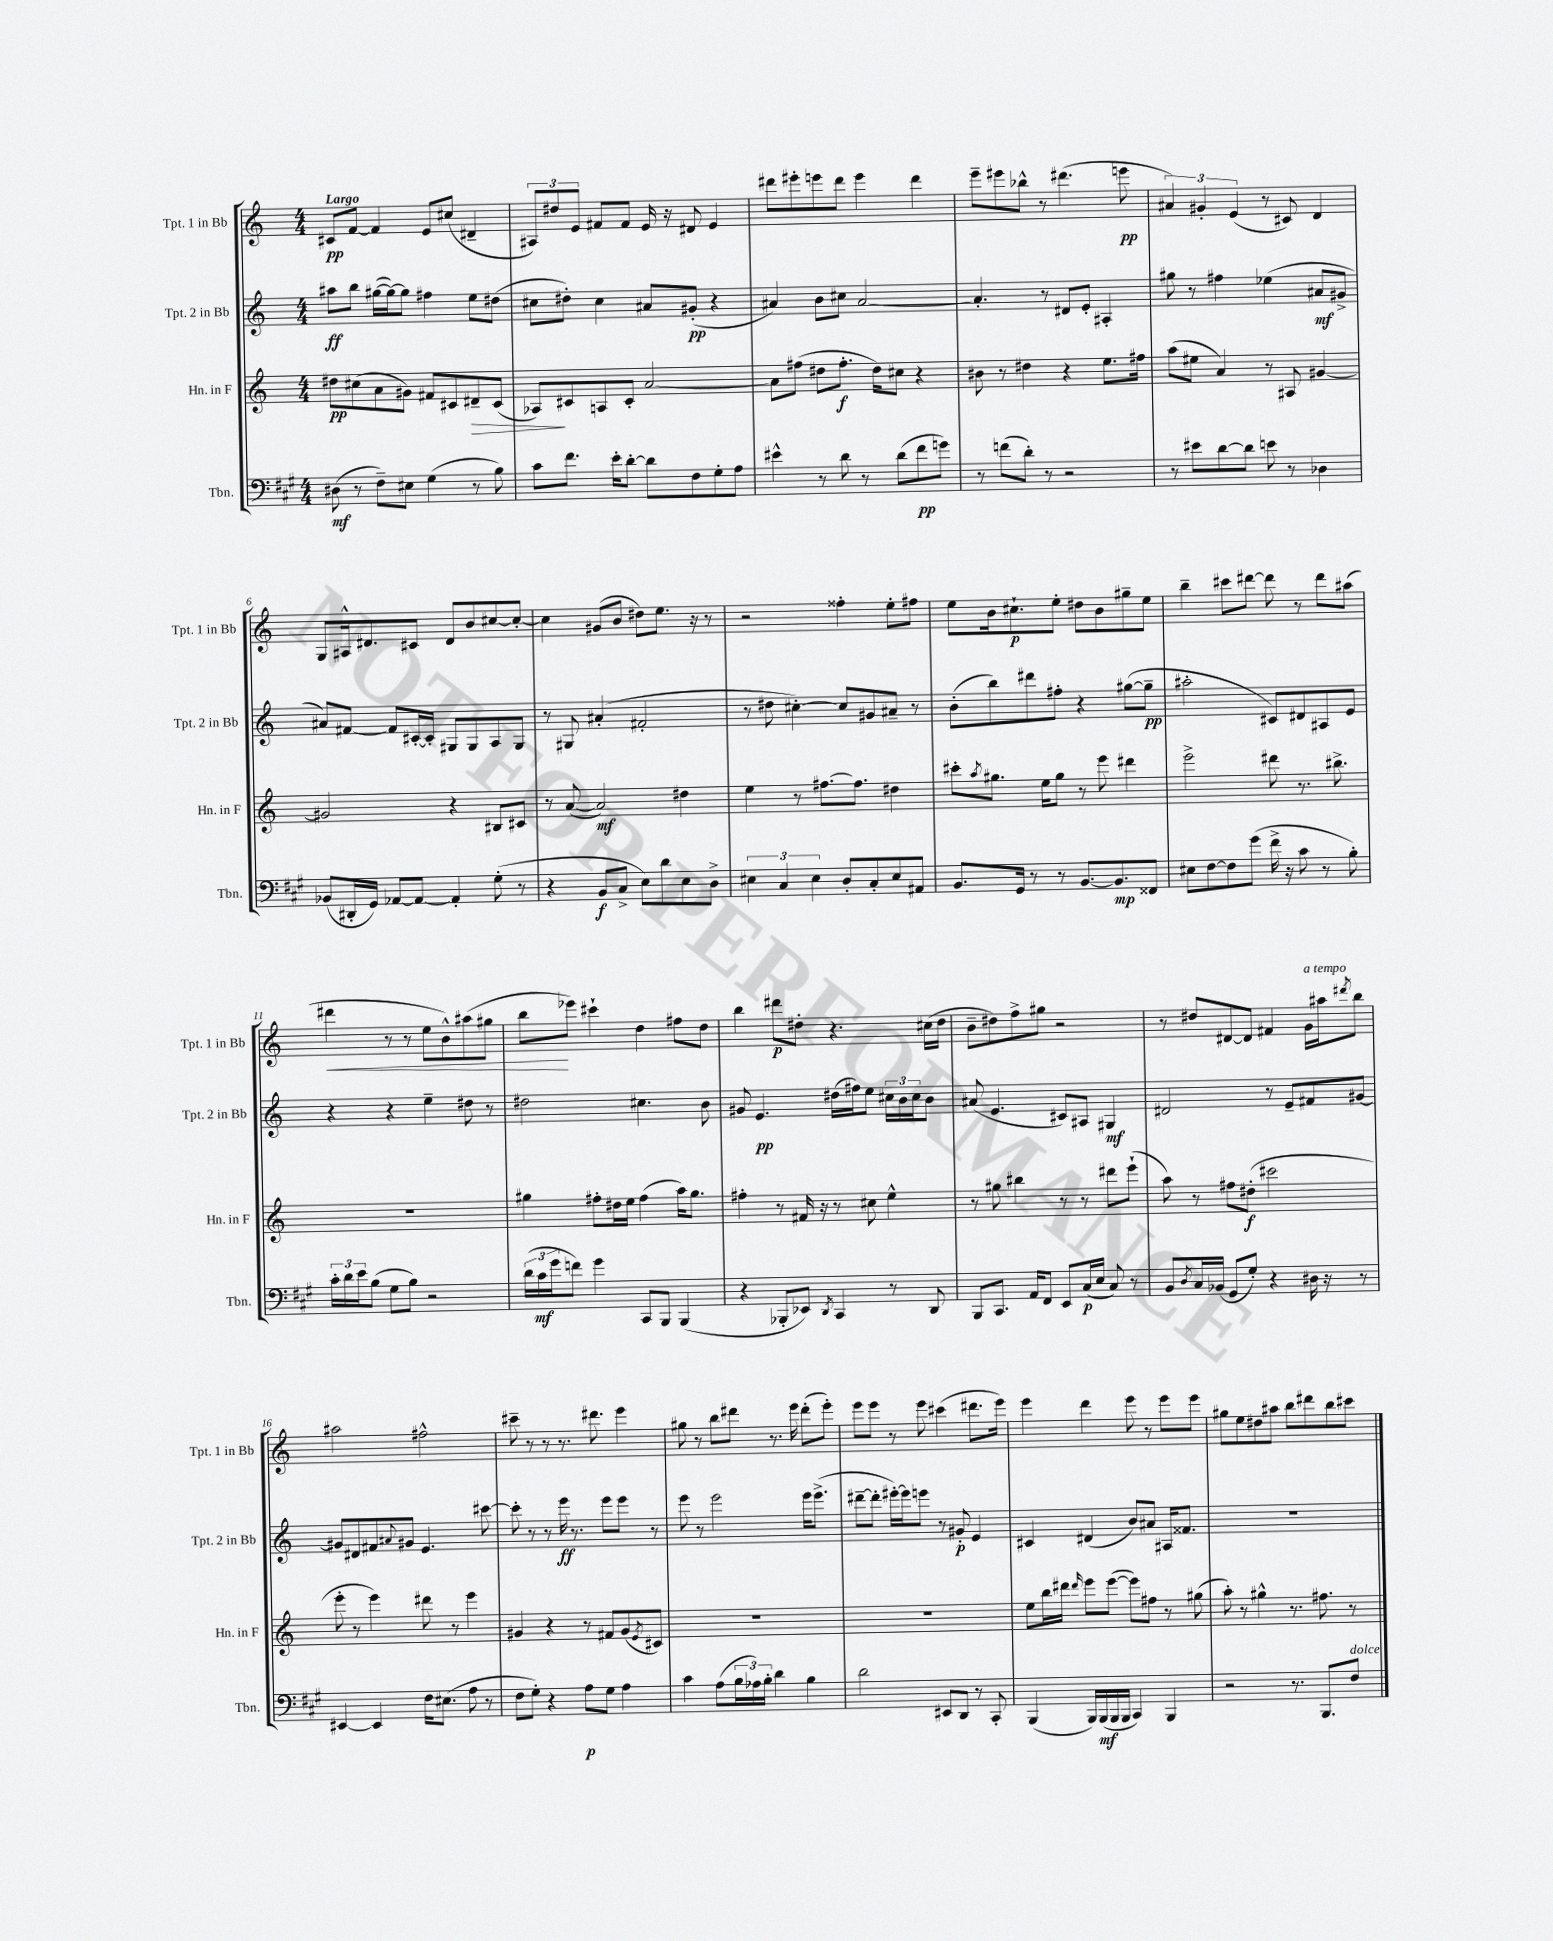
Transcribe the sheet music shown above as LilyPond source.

<<
\new StaffGroup <<
\new Staff = "s0" \with { instrumentName = "Tpt. 1 in Bb" shortInstrumentName = "Tpt. 1 in Bb" } {
    \clef treble \key c \major \numericTimeSignature \time 4/4 \tempo "Largo"
    cis'8\pp f'8~ f'4 e'8 cis''8( dis'4-- |
    \tuplet 3/2 { ais8) dis''8 e'8 } fis'8 fis'8 e'16 r16 dis'8 e'4 |
    dis'''8 eis'''8-. e'''8 dis'''8 e'''4 dis'''4 |
    e'''8-- eis'''8 bes''8-^ r8 dis'''4.( e'''8\pp |
    \tuplet 3/2 { ais'4) gis'4-. e'4( } r8 cis'8) d'4 |
    g8 ais16-^ dis'8. cis'8 dis'8 b'8 cis''8~ cis''8~-. |
    cis''4 gis'8( b'8 dis''8) e''8. r16 r8 |
    r2 fisis''4-. e''8-. fis''8 |
    e''8 b'16 cis''8.-!\p e''8-. dis''8 b'8 gis''8-- e''8 |
    b''4-- cis'''8 dis'''8~ dis'''8 r8 dis'''8 ais''8( |
    dis'''4\< r8 r8 e''8 b'8-^) ais''8( gis''8 |
    b''8\! ees'''8) cis'''4-! d''4 fis''8 d''8 |
    b''4 dis'''8\p dis''8-. r4. cis''16( dis''16 |
    b'8-- dis''8) f''8-> gis''8 r2 |
    r8 dis''8 dis'8~ dis'8 fis'4 g'16^\markup { \italic "a tempo" } ais''16 \acciaccatura { dis'''8 } b''8 |
    ais''2 fis''2-^ |
    cis'''8-- r8 r8 r8. dis'''8. e'''4 |
    gis''8 r8 b''8 dis'''8 r8. e'''16 dis'''8-.( e'''8-.) |
    e'''8 e'''8 r8 e'''8 cis'''4( dis'''8. e'''16) |
    e'''4 d'''4 e'''8 r8 e'''8 e'''8 |
    gis''8 e''8 dis''8 ais''8 b''8 dis'''8 b''8 cis'''8 \bar "|." |
}
\new Staff = "s1" \with { instrumentName = "Tpt. 2 in Bb" shortInstrumentName = "Tpt. 2 in Bb" } {
    \clef treble \key c \major \numericTimeSignature \time 4/4
    ais''8\ff b''8 gis''16~( gis''16~) gis''8 fis''4 e''8 dis''8( |
    cis''8 dis''8-.) cis''4 ais'8 gis'8-.\pp( r4 |
    ais'4) b'8 cis''8 ais'2~ |
    ais'4.-. r8 dis'8 e'8-. ais4-. |
    gis''8 r8 fis''4 ees''4( ais'8\mf gis'8-> |
    ais'8) fis'8~ fis'8 cis'16~-. cis'16-. gis8 gis8 a8 gis8 |
    r8 gis8 ais'4-.( fis'2-. |
    r8 dis''8 cis''4~-.) cis''8 gis'8 ais'8-- r8 |
    b'8-.( b''8) dis'''8 fis''8-. r4 gis''8~( gis''8--\pp |
    ais''2-. cis'8) dis'8 ais8 e'8 |
    r4 r4 e''4-- dis''8 r8 |
    dis''2 cis''4. b'8 |
    gis'8 e'4.\pp dis''16( fis''16) e''8 \tuplet 3/2 { cis''16 b'16 cis''16 } b'8 |
    ais'8( e'4. cis'8) ais8 gis4\mf |
    dis'2 r8 e'8-- fis'8 gis'8~ |
    gis'8 dis'8 fis'8 \appoggiatura { ais'8 } gis'8 e'4. cis'''8~ |
    cis'''8-. r8 r8 e'''16\ff r8. e'''8 e'''8 r8 |
    e'''8 r8 e'''2 e'''16 e'''8.->( |
    dis'''8~-- dis'''8-. eis'''16~-.) eis'''16 e'''8 r8 gis'8-.\p e'4 |
    cis'4 dis'4( b'8) ais'8 ais16 fisis'8. |
    R1 \bar "|." |
}
\new Staff = "s2" \with { instrumentName = "Hn. in F" shortInstrumentName = "Hn. in F" } {
    \clef treble \key c \major \numericTimeSignature \time 4/4
    dis''8\pp cis''8( a'8 gis'8) fis'8 cis'8 dis'8--\> cis'8( |
    aes8\!) cis'8 a8 cis'8-. a'2~ |
    a'8 fis''8( dis''8 fis''8.-.\f dis''16) cis''8 r4 |
    bis'8 r8 dis''4 r4 e''8. fis''16 |
    a''8( eis''8 a'4) r8 ais8 gis'4~ |
    gis'2 r4 bis8 cis'8 |
    r8 a'8~( a'2\mf) dis''4 |
    e''4 r8 fis''8.~ fis''8. dis''4 |
    cis'''8-. \acciaccatura { a''8 } gis''8. e''16 gis''8 r8 e'''8 dis'''4 |
    e'''2-> dis'''8 r8. bis''8.-> |
    R1 |
    gis''4 fis''8-. dis''16 e''16 fis''4( a''16) gis''8. |
    fis''4-. r8 fis'16 r16 r8 cis''8 e''4-^ |
    r8 gis''8 bis''4 r8 r8 dis'''8 e'''8-!( |
    a''8) r8 fis''8 dis''8-.\f( cis'''2 |
    e'''8-. r8 e'''4) dis'''8 r8 e'''4 |
    gis'4 r4 r8 fis'8 gis'8( \acciaccatura { e'8 } cis'8) |
    R1 |
    R1 |
    e''8 b''16 dis'''16 \grace { dis'''16 } e'''8 e'''8~( e'''8) fis''8 r8 gis''8( |
    a''8-.) r8 gis''4-^ r8. fis''8. r8 \bar "|." |
}
\new Staff = "s3" \with { instrumentName = "Tbn." shortInstrumentName = "Tbn." } {
    \clef bass \key a \major \numericTimeSignature \time 4/4
    dis8\mf( r8 fis8--) eis8 gis4( r8 b8) |
    cis'8 fis'8. e'16-. d'8~-. d'8 fis8 gis8-. a8 |
    eis'4-^ r8 d'8 r8 d'8( fis'8\pp g'8) |
    r8 f'8( d'8-.) r8 r2 |
    r8 eis'8 d'8~ d'8 e'8 r8 des4 |
    bes,8( dis,16-. gis,16) aes,8~ aes,8~ aes,4-. gis8-.( r8 |
    r4 b,8\f cis8-> e8) d'8 e8 d8-> |
    \tuplet 3/2 { eis4 cis4 eis4 } d8-. cis8-. eis8 ais,8 |
    b,8. gis,16 r8 r8 b,8.~ b,8.\mp fisis,8 |
    eis8 fis8~ fis8 gis'8( fis'16-> r16 cis'8 r8 b8-.) |
    \tuplet 3/2 { cis'16-. d'16 e'16 } b8( gis8 b8) r2 |
    \tuplet 3/2 { d'16( cis'16\mf gis'16 } f'8) gis'4 cis,8 b,,8 b,,4( |
    r4 bes,,8-. ees,8) \acciaccatura { d,8 } cis,4 r8 d,8 |
    b,,8 cis,8. a,16 fis,8 e,8 cis16\p( e16 cis8) r8 |
    b,8 \acciaccatura { d8 } cis16 bes,16( gis,8 gis8-.) r4 dis16 r16 r8 |
    eis,4~ eis,4 fis16 eis8.( a8 r8 |
    fis8 gis8-.) r4 a8\p gis8 a4 |
    cis'4 a8( \tuplet 3/2 { b16 aes16) b16-. } d'4 b4 |
    d'2 eis,8 d,8 r8 cis,8-. |
    b,,4( b,,16) b,,16\mf( b,,16 b,,16 cis,4) b,,4 |
    r2 r8. b,,8. fis8^\markup { \italic "dolce" } \bar "|." |
}
>>
>>
